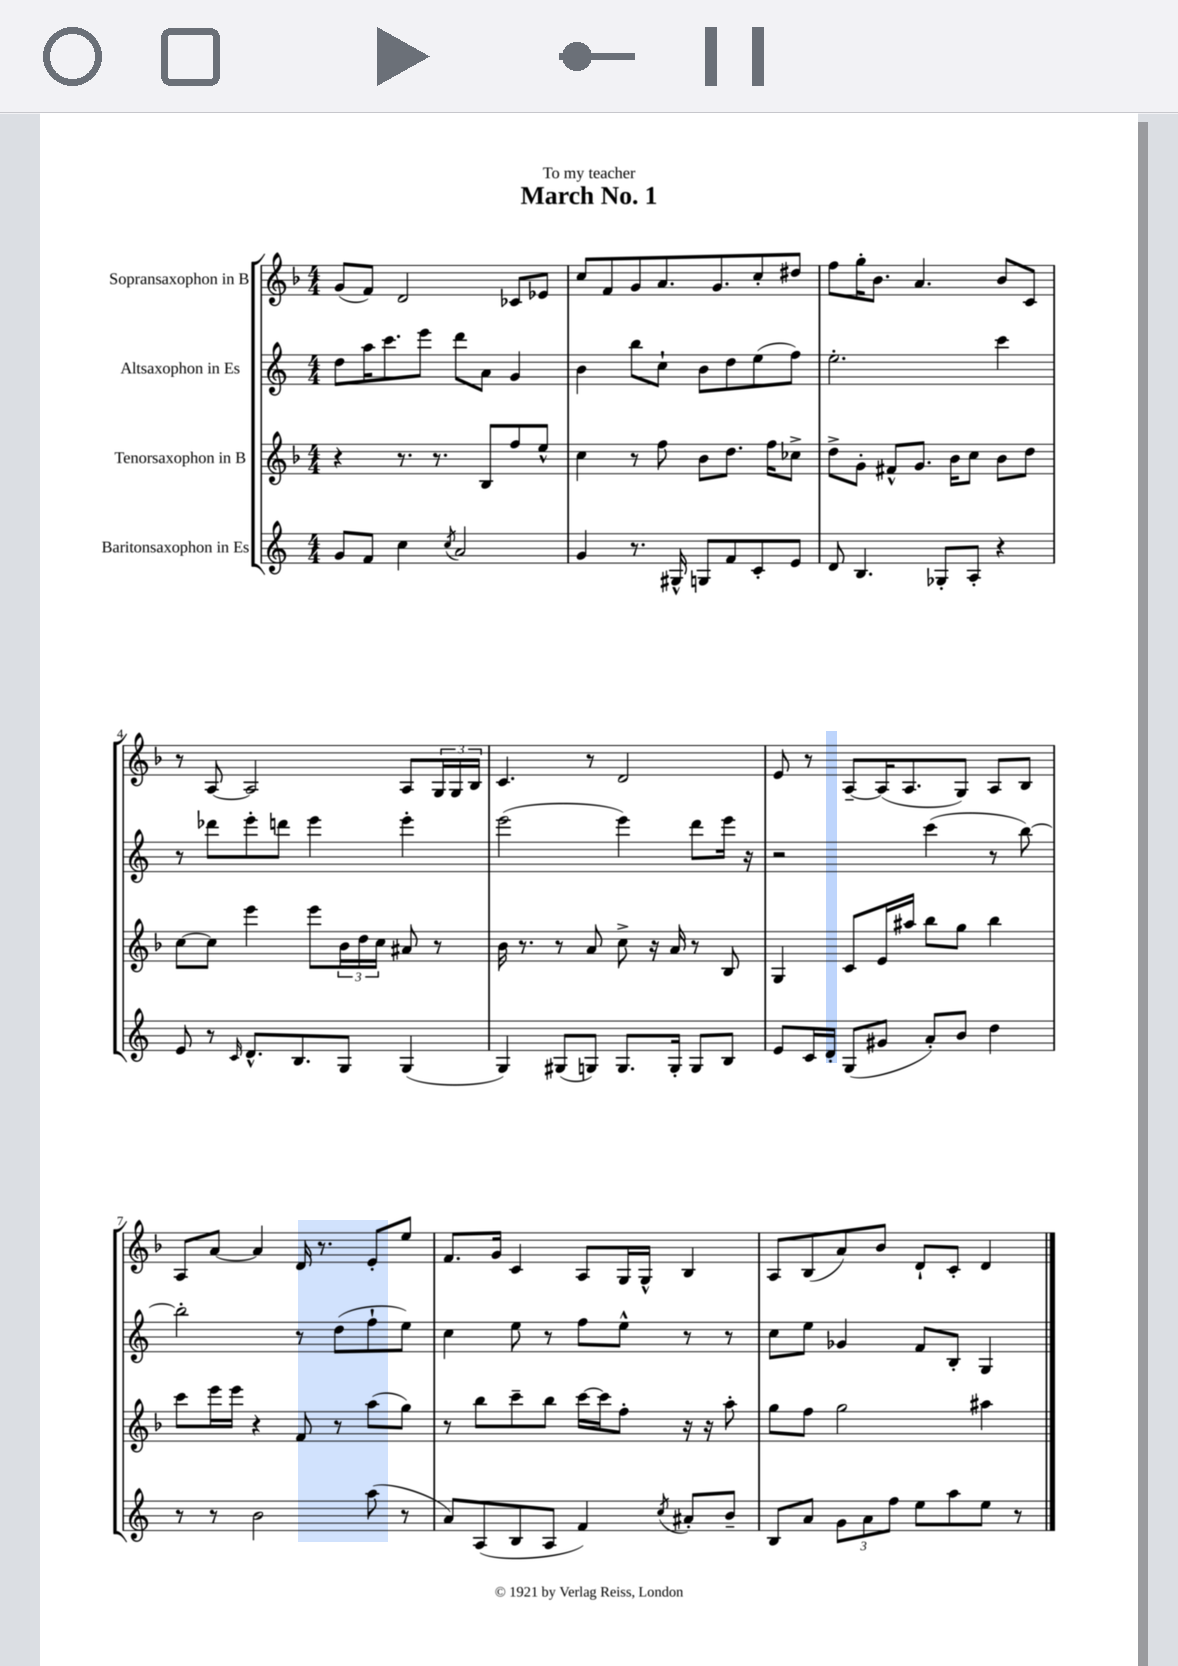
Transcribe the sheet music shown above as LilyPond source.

\header { title = "March No. 1" dedication = "To my teacher" }
<<
\new StaffGroup <<
\new Staff = "s0" \with { instrumentName = "Sopransaxophon in B" } {
    \clef treble \key f \major \numericTimeSignature \time 4/4
    g'8( f'8) d'2 ces'8 ees'8 |
    c''8 f'8 g'8 a'8. g'8. c''8-. dis''8 |
    f''8 g''16-. bes'8. a'4. bes'8 c'8 |
    r8 a8~ a2 a8 \tuplet 3/2 { g16 g16 bes16 } |
    c'4. r8 d'2 |
    e'8 r8 a8~-- a16( a8. g8) a8 bes8 |
    a8 a'8~ a'4 d'16 r8. e'8-. e''8 |
    f'8. g'16 c'4 a8 g16 g16-^ bes4 |
    a8 bes8( a'8) bes'8 d'8-! c'8-. d'4 \bar "|." |
}
\new Staff = "s1" \with { instrumentName = "Altsaxophon in Es" } {
    \clef treble \key c \major \numericTimeSignature \time 4/4
    d''8 a''16 c'''8. e'''8 d'''8 a'8 g'4 |
    b'4 b''8 c''8-! b'8 d''8 e''8( f''8) |
    e''2.-. c'''4 |
    r8 des'''8 e'''8-. d'''8 e'''4 e'''4-. |
    e'''2( e'''4) d'''8 e'''16 r16 |
    r2 c'''4( r8 b''8~) |
    b''2-. r8 d''8( f''8-! e''8) |
    c''4 e''8 r8 f''8 e''8-^ r8 r8 |
    c''8 e''8 ges'4 f'8 b8-. g4 \bar "|." |
}
\new Staff = "s2" \with { instrumentName = "Tenorsaxophon in B" } {
    \clef treble \key f \major \numericTimeSignature \time 4/4
    r4 r8. r8. bes8 f''8 e''8-^ |
    c''4 r8 f''8 bes'8 d''8. f''16 ces''8-> |
    d''8-> g'8-. fis'8-^ g'8. bes'16 c''8 bes'8 d''8 |
    c''8~ c''8 e'''4 e'''8 \tuplet 3/2 { bes'16 d''16 c''16 } ais'8 r8 |
    bes'16 r8. r8 a'8 c''8-> r16 a'16 r8 bes8 |
    g4 c'8 e'16 ais''16 bes''8 g''8 bes''4 |
    c'''8 e'''16 e'''16 r4 f'8 r8 a''8( g''8) |
    r8 bes''8 c'''8-- bes''8 c'''16~ c'''16 f''8-. r16 r16 a''8-. |
    g''8 f''8 g''2 ais''4 \bar "|." |
}
\new Staff = "s3" \with { instrumentName = "Baritonsaxophon in Es" } {
    \clef treble \key c \major \numericTimeSignature \time 4/4
    g'8 f'8 c''4 \acciaccatura { c''8 } a'2 |
    g'4 r8. gis16-^ g8 f'8 c'8-. e'8 |
    d'8 b4. ges8-. a8-. r4 |
    e'8 r8 \grace { c'16 } d'8.-^ b8. g8 g4( |
    g4) gis8( g8) g8. g16-. g8 b8 |
    e'8 c'16 d'16-. g8( gis'8 a'8-.) b'8 d''4 |
    r8 r8 b'2 a''8( r8 |
    a'8) a8( b8 a8 f'4) \acciaccatura { c''8 } ais'8-. b'8-- |
    b8 a'8 \tuplet 3/2 { g'8 a'8 f''8 } e''8 a''8 e''8 r8 \bar "|." |
}
>>
>>
